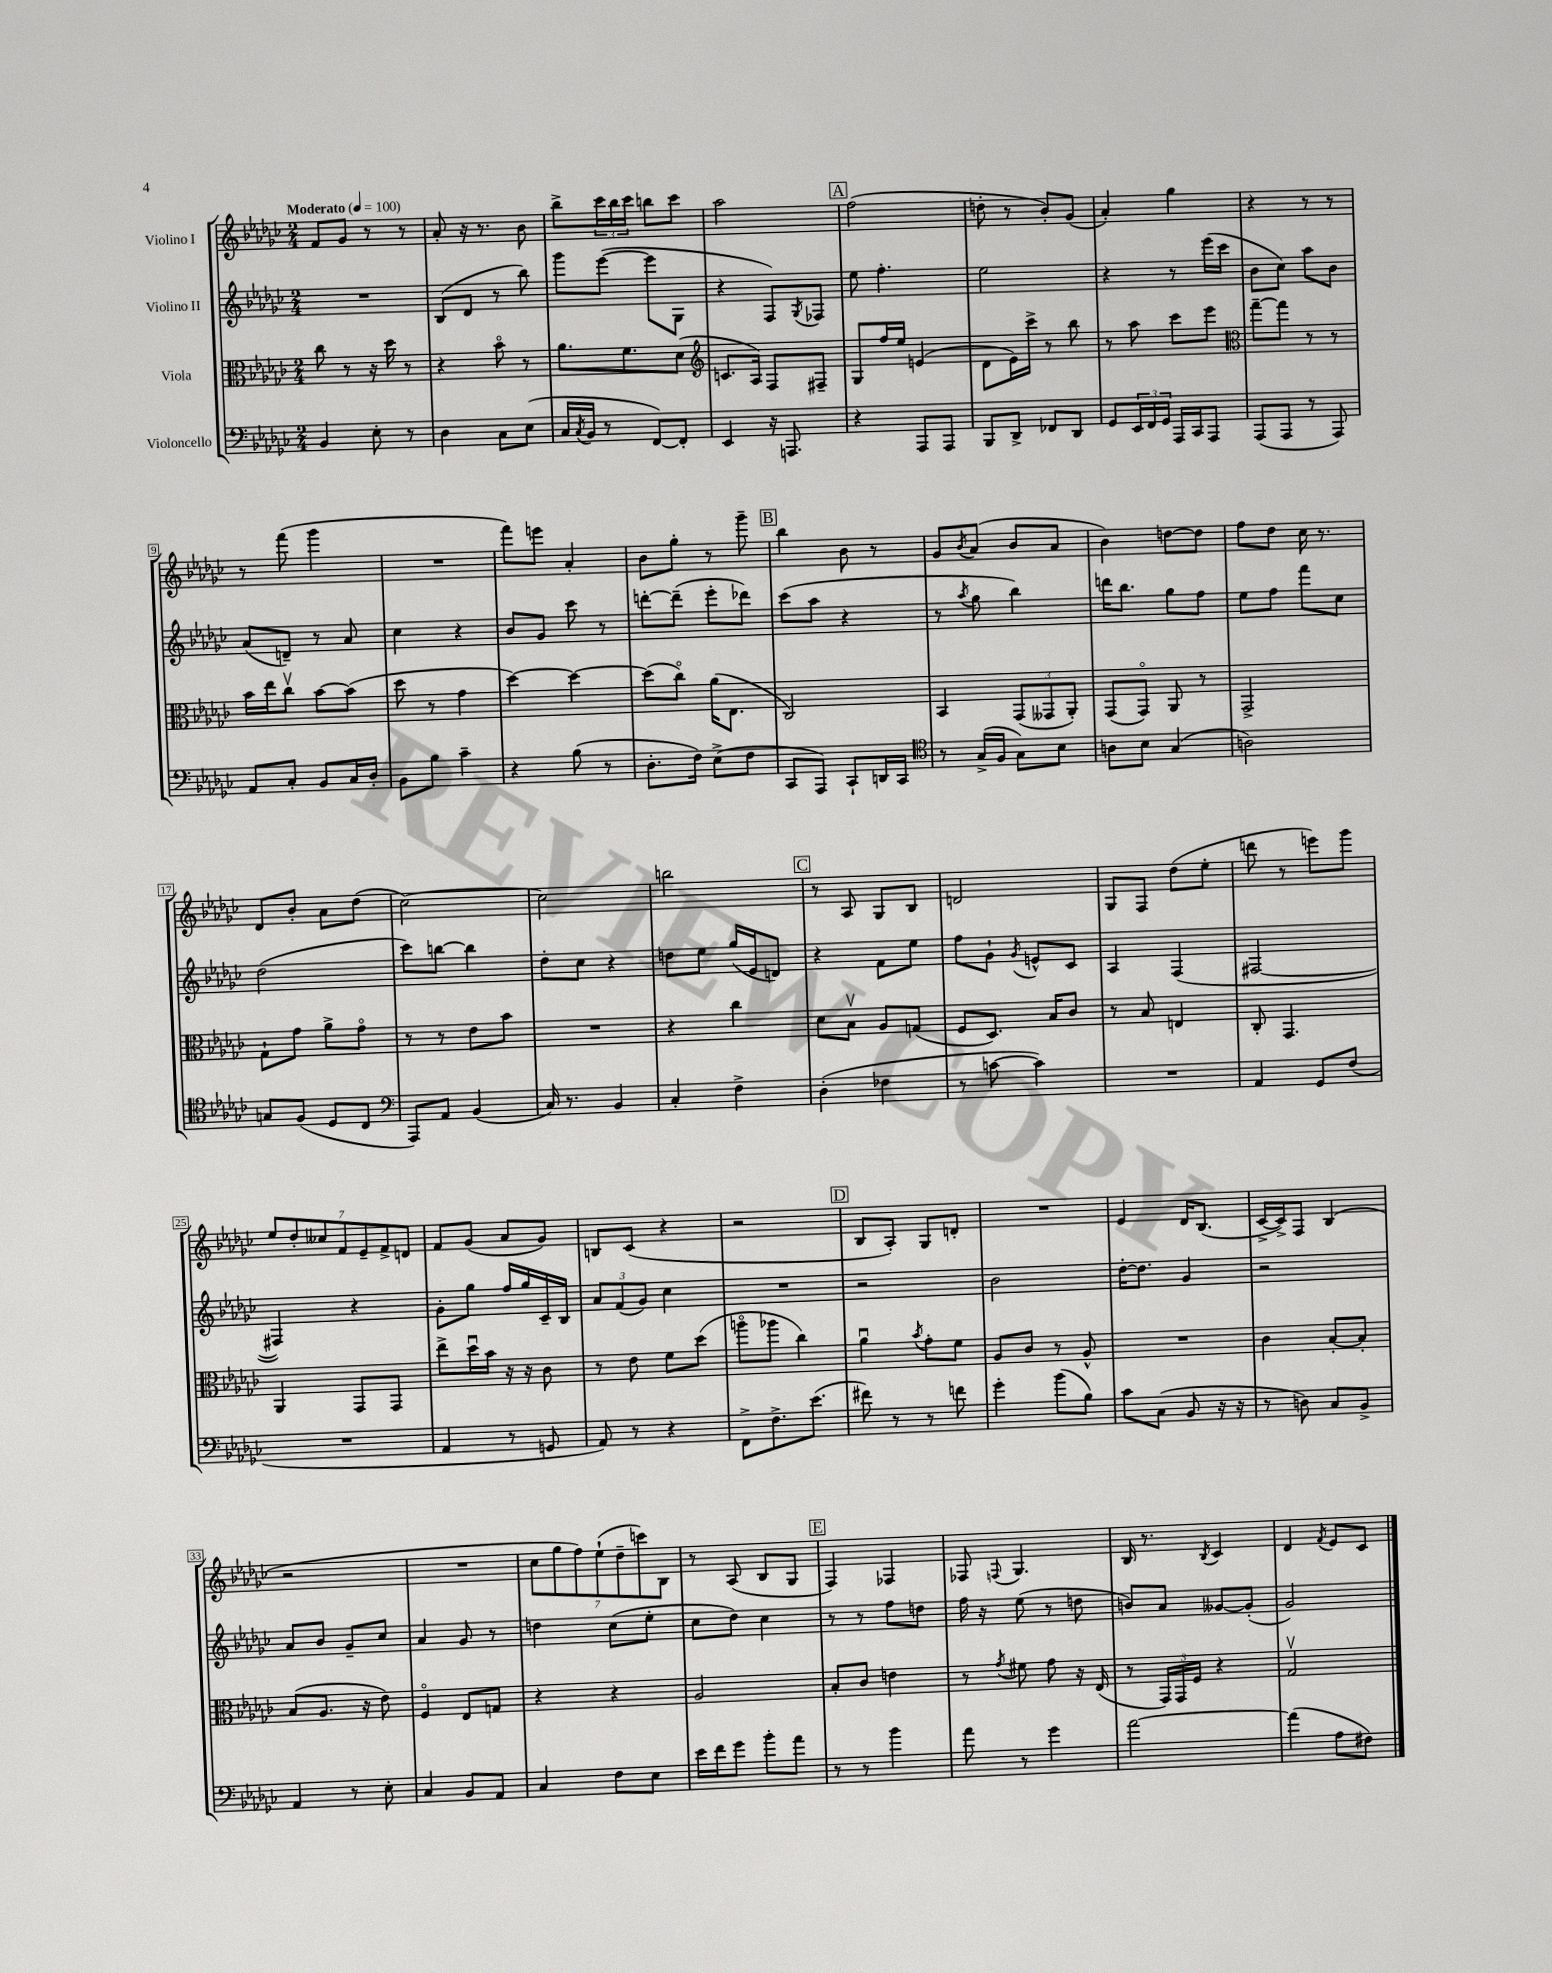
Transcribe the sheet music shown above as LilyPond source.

<<
\new StaffGroup <<
\new Staff = "s0" \with { instrumentName = "Violino I" } {
    \clef treble \key ges \major \numericTimeSignature \time 2/4 \tempo "Moderato" 4 = 100
    f'8 ges'8 r8 r8 |
    aes'8-. r16 r8. bes'8 |
    bes''8-> \tuplet 3/2 { ces'''16 bes''16 ces'''16 } b''8 ces'''8 |
    aes''2 |
    \mark \markup { \box "A" } f''2( |
    d''8-. r8 bes'8-.) ges'8( |
    aes'4-.) ges''4 |
    r4 r8 r8 |
    r8 f'''8( ges'''4 |
    R2 |
    f'''8) e'''8 aes'4-. |
    bes'8 ges''8-. r8 ges'''8-- |
    \mark \markup { \box "B" } bes''4 bes'8 r8 |
    ges'8 \acciaccatura { bes'8 } aes'8( bes'8 aes'8 |
    bes'4) d''8~ d''8 |
    f''8 des''8 ces''16 r8. |
    des'8 bes'8-. aes'8 des''8( |
    ces''2~) |
    ces''2 |
    b''2 |
    \mark \markup { \box "C" } r8 aes8 ges8 bes8 |
    d'2 |
    ges8 f8 des''8( ees''8-. |
    d'''8 r8 e'''8) ges'''8 |
    \tuplet 7/4 { ees''8 des''8-. ceses''8 f'8 ees'8-- f'8-> d'8 } |
    f'8 ges'8( aes'8 ges'8) |
    b8 ces'8( r4 |
    r2 |
    \mark \markup { \box "D" } bes8 aes8-.) ges8 d'8-. |
    R2 |
    ees'4 des'16 bes8.( |
    ces'16~-> ces'16->) f8 bes4( |
    r2 |
    R2 |
    \tuplet 7/4 { ces''8 ges''8 f''8) ees''8-!( des''8-- c'''8) bes8 } |
    r8 aes8( bes8 ges8 |
    \mark \markup { \box "E" } f4) fes4 |
    fes8 \appoggiatura { f8 } ges4. |
    bes16 r8. \acciaccatura { bes8 } ces'4 |
    des'4 \acciaccatura { f'8 } ees'8 ces'8 \bar "|." |
}
\new Staff = "s1" \with { instrumentName = "Violino II" } {
    \clef treble \key ges \major \numericTimeSignature \time 2/4
    R2 |
    bes8( des'8 r8 bes''8) |
    ges'''8 ees'''8~( ees'''8 ges8 |
    r4 f8) \acciaccatura { ges8 } fes8 |
    \mark \markup { \box "A" } ees''8 f''4.-. |
    ees''2 |
    r4 r8 ees'''16( ces'''16 |
    bes'8 ces''8) aes''8 bes'8 |
    aes'8( d'8--) r8 aes'8 |
    ces''4 r4 |
    bes'8 ges'8 ces'''8 r8 |
    d'''8~-. d'''8--( ees'''8-. des'''8) |
    \mark \markup { \box "B" } ces'''8( aes''8 r4 |
    r8 \acciaccatura { aes''8 } ges''8 bes''4) |
    d'''16 bes''8. ges''8 f''8 |
    ees''8 f''8 f'''8 ces''8 |
    des''2( |
    ces'''8) b''8~ b''4 |
    des''8-. ces''8 r4 |
    d''8 ees''8 ges''16( ees'16 d'8) |
    \mark \markup { \box "C" } r4 f'8 ees''8 |
    f''8 ges'8-! \acciaccatura { ges'8 } e'8-^ ces'8 |
    aes4 f4( |
    fis2~ |
    fis4) r4 |
    ges'8-. ges''8 f''16 ges''16 ces'16-- bes16 |
    \tuplet 3/2 { aes'8 f'8( ges'8) } ces''4 |
    R2 |
    \mark \markup { \box "D" } r2 |
    bes'2 |
    des''16~-. des''8. ges'4 |
    r2 |
    aes'8 bes'8 ges'8-- ces''8 |
    aes'4 ges'8 r8 |
    d''4 ces''8( ees''8-. |
    ces''8 des''8) ces''4 |
    \mark \markup { \box "E" } r8 r8 f''8 d''8 |
    f''16 r16 ees''8( r8 d''8 |
    b'8) aes'8 geses'8~ geses'8-.( |
    ges'2) \bar "|." |
}
\new Staff = "s2" \with { instrumentName = "Viola" } {
    \clef alto \key ges \major \numericTimeSignature \time 2/4
    ces''8 r8 r16 des''16 r8 |
    r4 bes'8\flageolet r8 |
    aes'8. f'8. des'8( |
    \clef treble c'8. aes16) f8 fis8-- |
    \mark \markup { \box "A" } ges8 f''16 ees''16 e'4( |
    des'8 ees'16) ces'''16-> r8 bes''8 |
    r8 aes''8 ces'''8 ees'''8 |
    \clef alto ges''8~-- ges''8 r8 r8 |
    bes'16 ees''16 ces''8\upbow bes'8~ bes'8( |
    des''8 r8 ges'4 |
    des''4~) des''4~ |
    des''8( ces''8\flageolet) aes'16( ees8. |
    \mark \markup { \box "B" } ces2) |
    bes,4 \tuplet 3/2 { ges,8( geses,8 aes,8-.) } |
    ges,8( ges,8\flageolet) aes,8 r8 |
    ges,2-> |
    ges8-! ges'8 aes'8-> ges'8\flageolet |
    r8 r8 ees'8 bes'8 |
    R2 |
    r4 ces''4 |
    \mark \markup { \box "C" } des'8 bes8\upbow aes8 g8( |
    f8 des8.) bes16 ces'8 |
    r8 bes8 e4 |
    ces8-. ges,4. |
    aes,4 ges,8 ges,8 |
    ees''8-> des''16\downbow bes'16 r16 r16 ces'8 |
    r8 ees'8 f'8 des''8( |
    a''8\flageolet aes''8 ces''4) |
    \mark \markup { \box "D" } aes'4\downbow \acciaccatura { bes'8 } ges'8-. f'8 |
    aes8 ces'8 r8 aes8-^ |
    R2 |
    ces'4 bes8~-. bes8-. |
    bes8( aes8. r16 ees'8) |
    f4\flageolet ees8 g8 |
    r4 r4 |
    aes2 |
    \mark \markup { \box "E" } bes8-. ces'8 e'4 |
    r8 \acciaccatura { ges'8 } fis'8 ges'8 r16 ees16( |
    r8 \tuplet 3/2 { ges,16) ges,16 f16 } r4 |
    ges2\upbow \bar "|." |
}
\new Staff = "s3" \with { instrumentName = "Violoncello" } {
    \clef bass \key ges \major \numericTimeSignature \time 2/4
    bes,4 ees8-. r8 |
    des4 ces8 ees8( |
    ces16 \acciaccatura { ces8 } bes,16 r8 f,8~) f,8-. |
    ees,4 r16 a,,8. |
    \mark \markup { \box "A" } r4 aes,,8 aes,,8 |
    bes,,8 des,8-> fes,8 des,8 |
    ges,8 \tuplet 3/2 { ees,16 f,16 ges,16 } aes,,16 ces,16 aes,,8 |
    aes,,8( aes,,8 r8 aes,,8) |
    aes,8 ces8-. bes,8 ces16 des16-. |
    bes,8 bes8 ces'4-- |
    r4 bes8( r8 |
    des8.-. f16) ees8->( f8 |
    \mark \markup { \box "B" } ces,8 aes,,8) ces,8-! d,16 ces,16 |
    \clef tenor r8 ges16->( f16 ges8) bes8 |
    a8 bes8 ges4( |
    a2) |
    g8 f8( des8 ces8 |
    \clef bass aes,,8) aes,8 bes,4( |
    ces16) r8. bes,4 |
    ces4-. f4-> |
    \mark \markup { \box "C" } des4-.( fes4 |
    r8 c'8~ c'4) |
    R2 |
    aes,4 ges,8 f8( |
    R2 |
    aes,4 r8 g,8 |
    aes,8) r8 r4 |
    f,8-> f8.-> ees'8.( |
    \mark \markup { \box "D" } fis'8) r8 r8 f'8 |
    ges'4-. bes'8( bes8) |
    ces'8 ces8( bes,8 r16 r16 |
    r8 d8) ces8 bes,8-> |
    aes,4 r8 ees8-. |
    ces4 bes,8 aes,8 |
    ces4 f8 ees8 |
    ees'16 f'16 ges'8 bes'8-. aes'8 |
    \mark \markup { \box "E" } r8 r8 bes'4 |
    aes'8 r8 ges'4 |
    aes'2~ |
    aes'4( aes8 fis8) \bar "|." |
}
>>
>>
\layout { \context { \Score \override BarNumber.stencil = #(make-stencil-boxer 0.1 0.3 ly:text-interface::print) } }
